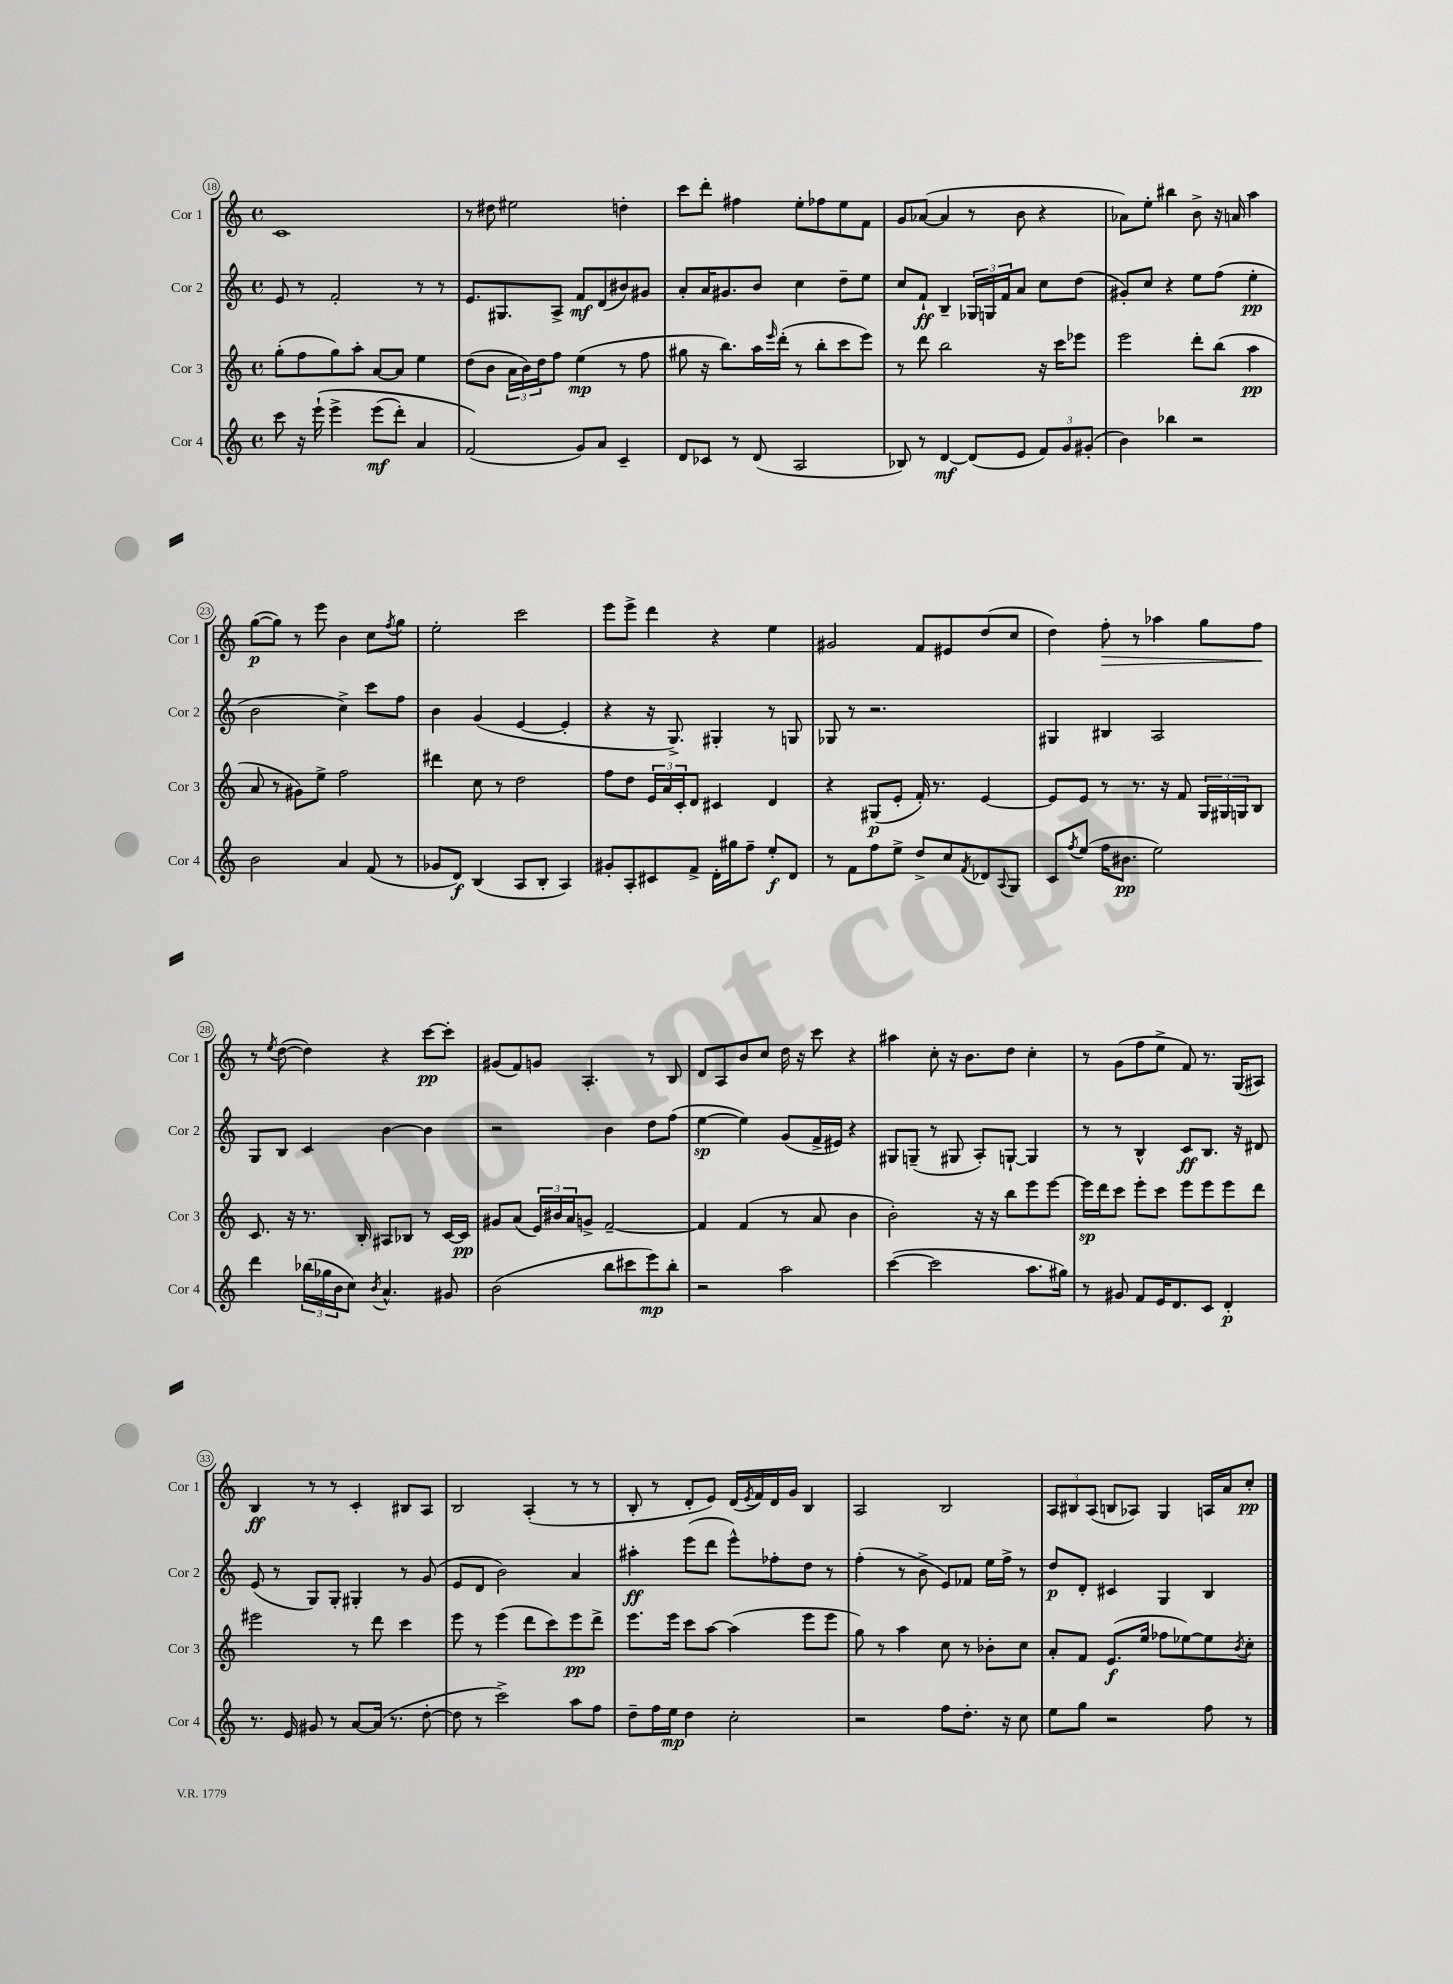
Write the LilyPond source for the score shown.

<<
\new StaffGroup <<
\new Staff = "s0" \with { instrumentName = "Cor 1" shortInstrumentName = "Cor 1" } {
    \clef treble \key c \major \defaultTimeSignature \time 4/4
    c'1 |
    r8 dis''8 eis''2 d''4-. |
    c'''8 d'''8-. fis''4 e''8-. fes''8 e''8 f'8 |
    g'8 aes'8~( aes'4 r8 b'8 r4 |
    aes'8) e''8-. bis''4 b'8-> r16 a'16 a''4 |
    g''8~\p( g''8) r8 e'''8 b'4 c''8 \acciaccatura { f''8 } g''8 |
    e''2-. c'''2 |
    e'''8 e'''8-> d'''4 r4 e''4 |
    gis'2 f'8 eis'8 d''8( c''8 |
    d''4) f''8-.\> r8 aes''4 g''8 f''8\! |
    r8 \acciaccatura { e''8 } d''8~( d''4) r4 c'''8~\pp c'''8-. |
    gis'8( f'8) g'8 a4.-. r8 b8 |
    d'8 a8 b'8 c''8 d''16 r16 c'''8 r4 |
    ais''4 c''8-. r16 b'8. d''8 c''4-. |
    r8 g'8( f''8 e''8-> f'8) r8. g16( ais8) |
    b4\ff r8 r8 c'4-. bis8 a8 |
    b2 a4-.( r8 r8 |
    b8-. r8 d'8-. e'8) d'16( \acciaccatura { e'8 } f'16) d'16 g'16 b4 |
    a2 b2 |
    \tuplet 3/2 { a8 bis8 a8( } b8 aes8) g4 a16 a'16 c''8-.\pp \bar "|." |
}
\new Staff = "s1" \with { instrumentName = "Cor 2" shortInstrumentName = "Cor 2" } {
    \clef treble \key c \major \defaultTimeSignature \time 4/4
    e'8 r8 f'2-. r8 r8 |
    e'8. gis8. a8-> f'8\mf d'8( bis'8) gis'8 |
    a'8-. a'16 gis'8. b'8 c''4 d''8-- e''8 |
    c''8 f'8-!\ff b4-- \tuplet 3/2 { ges16 g16 f'16 } a'8 c''8 d''8( |
    gis'8-.) c''8 r4 e''8 f''8( e''4-.\pp |
    b'2 c''4->) c'''8 f''8 |
    b'4 g'4( e'4~ e'4-. |
    r4 r16 g8.->) gis4-. r8 g8 |
    ges8 r8 r2. |
    gis4 bis4 a2 |
    g8 b8 c'4 b'4~ b'4 |
    r2 b'4 d''8 f''8( |
    e''4~\sp e''4) g'8( f'16-> eis'16) r4 |
    gis8 g8--( r8 gis8 a8-.) g8~-! g4 |
    r8 r8 b4-^ c'8\ff b8. r16 dis'8 |
    e'8( r8 g8) g8-. gis4-. r8 g'8( |
    e'8 d'8 b'2) a'4 |
    ais''4-.\ff e'''8( d'''8 e'''8-^) fes''8-. d''8 r8 |
    f''4-.( r8 b'8-> e'8) fes'8 e''16 f''16-> r8 |
    d''8\p d'8-. cis'4 g4 b4 \bar "|." |
}
\new Staff = "s2" \with { instrumentName = "Cor 3" shortInstrumentName = "Cor 3" } {
    \clef treble \key c \major \defaultTimeSignature \time 4/4
    g''8-.( f''8 g''8) a''8-. a'8~ a'8 e''4 |
    d''8( b'8 \tuplet 3/2 { a'16 b'16) d''16 } f''8 e''4\mp( r8 f''8 |
    gis''8 r16 b''8.) a''16 \grace { e'''16 } d'''16-.( r8 b''8-. c'''8 e'''8) |
    r8 d'''8 b''2 r16 c'''16 ees'''8 |
    e'''2 d'''8-. b''8( a''4\pp |
    a'8 r8 gis'8) e''8-> f''2 |
    dis'''4 c''8 r8 d''2 |
    f''8 d''8 \tuplet 3/2 { e'16 a'16 c'16-. } d'8 cis'4 d'4 |
    r4 gis8\p( e'8-. f'16-.) r8. e'4~ |
    e'8 e'8 r8 r8. r16 f'8 \tuplet 3/2 { g16 gis16 g16 } b8 |
    c'8. r16 r8. b16-. ais8 bes8 r8 c'16~ c'16\pp |
    gis'8 a'8( \tuplet 3/2 { e'16) bis'16 a'16 } g'8-> f'2~-- |
    f'4 f'4( r8 a'8 b'4 |
    b'2-.) r16 r16 b''8 e'''8 e'''8~ |
    e'''16\sp d'''16 c'''8 e'''8-. c'''8 e'''8 e'''8 e'''8 d'''8 |
    eis'''2 r8 d'''8 c'''4 |
    e'''8 r8 e'''4( d'''8 c'''8) e'''8\pp d'''8-> |
    e'''8. e'''16 c'''8 a''8~ a''4( e'''8 e'''8 |
    g''8) r8 a''4 c''8 r8 bes'8-. c''8 |
    a'8-. f'8 e'8.\f( e''16 fes''8 ees''8~) ees''8 \acciaccatura { b'8 } c''8-. \bar "|." |
}
\new Staff = "s3" \with { instrumentName = "Cor 4" shortInstrumentName = "Cor 4" } {
    \clef treble \key c \major \defaultTimeSignature \time 4/4
    c'''8 r16 e'''16-!\( e'''4-> e'''8\mf( d'''8-.) a'4 |
    f'2(\) g'8) a'8 c'4-- |
    d'8 ces'8 r8 d'8( a2 |
    bes8) r8 d'4~\mf d'8( e'8 \tuplet 3/2 { f'8) g'8 gis'8-.( } |
    b'4) bes''4 r2 |
    b'2 a'4 f'8( r8 |
    ges'8 d'8\f) b4( a8 b8-. a4) |
    gis'8-. a8-. cis'8 f'8-> d'16-. gis''16 f''8-- e''8-.\f d'8 |
    r8 f'8 f''8 e''8-> d''8-> c''8 \acciaccatura { f'8 } des'8 \appoggiatura { a8 } g8 |
    c'8 \acciaccatura { f''8 } e''8( f''16 bis'8.\pp e''2) |
    d'''4 \tuplet 3/2 { bes''16( ges''16 b'16 } c''8) \acciaccatura { b'8 } a'4.-^ gis'8 |
    b'2( b''8 cis'''8 e'''8\mp) b''8-. |
    r2 a''2 |
    c'''4~( c'''2 a''8. gis''16) |
    r8 gis'8 f'8 e'16 d'8. c'8 d'4-.\p |
    r8. e'16 gis'8 r8 a'8~ a'16( r8. d''8~-. |
    d''8 r8 c'''2->) a''8 f''8 |
    d''8-- f''16 e''16\mp d''4 c''2-. |
    r2 f''8 d''8.-. r16 c''8 |
    e''8 g''8 r2 f''8 r8 \bar "|." |
}
>>
>>
\layout { \context { \Score currentBarNumber = #18 \override BarNumber.stencil = #(make-stencil-circler 0.1 0.3 ly:text-interface::print) } }
